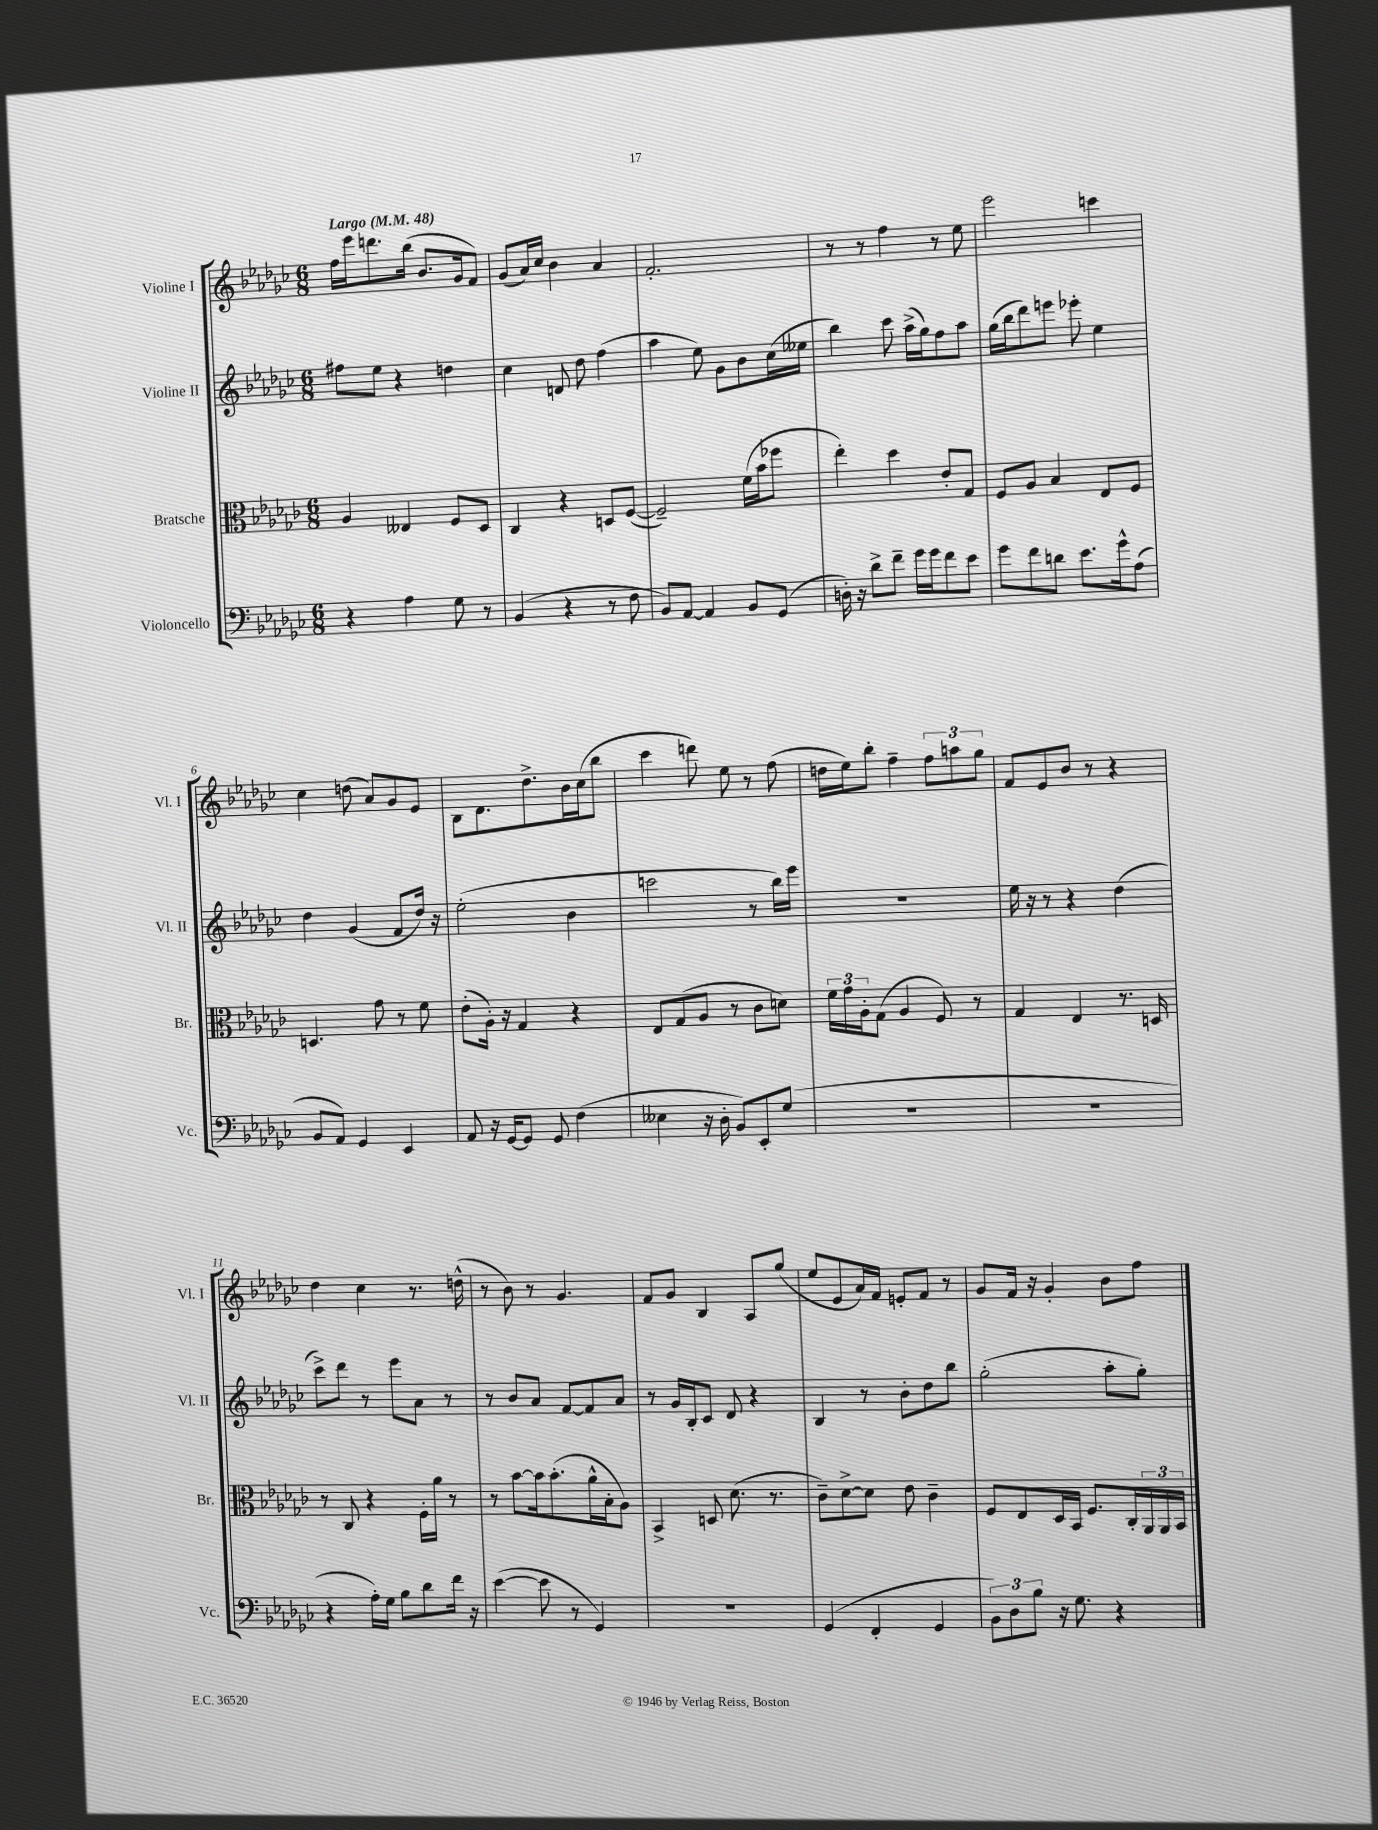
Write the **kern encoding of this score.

**kern	**kern	**kern	**kern
*part4	*part3	*part2	*part1
*staff4	*staff3	*staff2	*staff1
*I"Violoncello	*I"Bratsche	*I"Violine II	*I"Violine I
*I'Vc.	*I'Br.	*I'Vl. II	*I'Vl. I
*clefF4	*clefC3	*clefG2	*clefG2
*k[b-e-a-d-g-c-]	*k[b-e-a-d-g-c-]	*k[b-e-a-d-g-c-]	*k[b-e-a-d-g-c-]
*M6/8	*M6/8	*M6/8	*M6/8
*MM48	*MM48	*MM48	*MM48
=1	=1	=1	=1
!	!	!	!LO:TX:a:B:t=Largo
4r	4A-/	8ff#X\L	16ff\LL
.	.	.	16eee-\J
.	.	8ee-\J	8.dddn\
4A-\	4E--X/	4r	.
.	.	.	(16bb-\Jk
.	.	.	8.b-/L
8G-\	8F/L	4ddn\	.
.	.	.	16g-/k
8r	8D-/J	.	8f/J)
=2	=2	=2	=2
(4BB-/	4C-/	4cc-\	(8g-/L
.	.	.	16a-/L)
.	.	.	16cc-/JJ
4r	4r	8dn/	4b-\
.	.	8dd-\	.
8r	8Dn/L	(4ff\	4a-/
8F\	([8F/J	.	.
=3	=3	=3	=3
8BB-/L)	2F~/])	4aa-\	2.f'/
[8AA-/J	.	.	.
4AA-/]	.	8ee-\)	.
.	.	8g-\L	.
8BB-/L	(16f\LL	8b-\	.
.	16b-\J	.	.
(8GG-/J	8ff-X\J	(16cc-\L	.
.	.	16ee--X\JJ	.
=4	=4	=4	=4
16Dn'\)	4ee-'\)	4bb-\)	8r
16r	.	.	.
8d-^\L	.	.	8r
8f~\J	4dd-\	8ccc-\	4ff\
16g-\LL	.	(16aa-^\LL	.
16g-\J	.	16gg-\J)	.
8f\	8e-'/L	8ff\	8r
8e-\J	8G-/J	8aa-\J	8ee-\
=5	=5	=5	=5
8g-\L	8F/L	(16gg-\LL	2eee-\
.	.	16bb-\J	.
8f\	8A-/J	8ddd-\)	.
8dn\J	4B-/	8eeen\J	.
8.e-\L	.	8eee-X'\	.
.	8E-/L	4ee-\	4cccn\
16g-^^\k	.	.	.
(8A-\J	8F/J	.	.
!!LO:LB:g=z
=6	=6	=6	=6
8BB-/L	4.Dn/	4dd-\	4cc-\
8AA-/J)	.	.	.
4GG-/	.	(4g-/	(8ddn\
.	8g-\	.	8a-/L)
4EE-/	8r	8f/L	8g-/
.	8f\	16dd-/Jk)	8e-/J
.	.	16r	.
=7	=7	=7	=7
8AA-/	(8e-'\L	(2ee-'\	8B-\L
16r	16A-'\Jk)	.	8.d-\
[16GG-/KL	16r	.	.
8GG-/J]	4G-/	.	.
.	.	.	8.dd-^\
8GG-/	.	.	.
(4F\	4r	4b-\	16b-\L
.	.	.	(16cc-\J
.	.	.	8bb-\J
=8	=8	=8	=8
4E--X\	8E-/L	2cccn\	4ccc-\
.	(8G-/	.	.
16r	8A-/J	.	8dddn\)
16D-'\	.	.	.
8BB-/L)	8r	.	8ee-\
8EE-'/	8c-\L	8r	8r
(8G-/J	8dn\J)	16bb-\LL)	(8ff\
.	.	16eee-\JJ	.
=9	=9	=9	=9
2.r	24f\LL	2.r	16ddn\LL
.	24g-\	.	.
.	.	.	16ee-\J)
.	24A-'\J	.	.
.	(8G-\J	.	8bb-'\J
.	4A-/	.	4ff~\
.	8F/)	.	12ff\L
.	.	.	12aan\
.	8r	.	.
.	.	.	12gg-\J
=10	=10	=10	=10
2.r	4G-/	16ee-\	8f/L
.	.	16r	.
.	.	8r	8e-/
.	4E-/	4r	8b-/J
.	.	.	8r
.	8.r	(4dd-\	4r
.	16Dn/	.	.
!!LO:LB:g=z
=11	=11	=11	=11
4r	8r	8ccc-^\L)	4dd-\
.	8C-/	8ddd-\J	.
16A-'\LL)	4r	8r	4cc-\
16G-\JJ	.	.	.
8B-\L	.	8eee-\L	.
8d-\	16F'\LL	8a-\J	8.r
.	16a-\JJ	.	.
16f\Jk	8r	8r	.
16r	.	.	(16ddn^^\
=12	=12	=12	=12
([4e-\	8r	8r	8r
.	[8b-\L	8b-/L	8b-\)
8e-\]	16b-\k]	8a-/J	8r
.	(8.b-'\	.	.
8r	.	[8f/L	4.g-/
4GG-/)	16a-^^\L	8f/]	.
.	16B-'\J	.	.
.	8A-\J)	8a-/J	.
=13	=13	=13	=13
2.r	4BB-^/	8r	8f/L
.	.	16g-/LL	8g-/J
.	.	16B-'/J	.
.	8Dn/	8c-/J	4B-/
.	(8.d-\	8d-/	.
.	.	4r	8A-/L
.	8.r	.	.
.	.	.	(8gg-/J
=14	=14	=14	=14
(4GG-/	8c-~\L)	4B-/	8ee-/L
.	[8d-^\	.	8e-/
4FF'/	8d-\J]	8r	16a-/L)
.	.	.	16f/JJ
.	8e-\	8b-'\L	8en'/L
4GG-/	4c-~\	8dd-\	8f/J
.	.	8bb-\J	8r
=15	=15	=15	=15
12BB-\L)	8F/L	(2gg-'\	8g-/L
12D-\	.	.	.
.	8E-/	.	16f/Jk
12B-\J	.	.	.
.	.	.	16r
16r	16D-/L	.	4g-'/
8.G-\	16BB-/JJ	.	.
.	8.F/L	.	.
4r	.	8aa-'\L	8b-\L
.	16C-'/L	.	.
.	24AA-/	8gg-'\J)	8ff\J
.	24AA-/	.	.
.	24BB-/JJ	.	.
==	==	==	==
*-	*-	*-	*-
